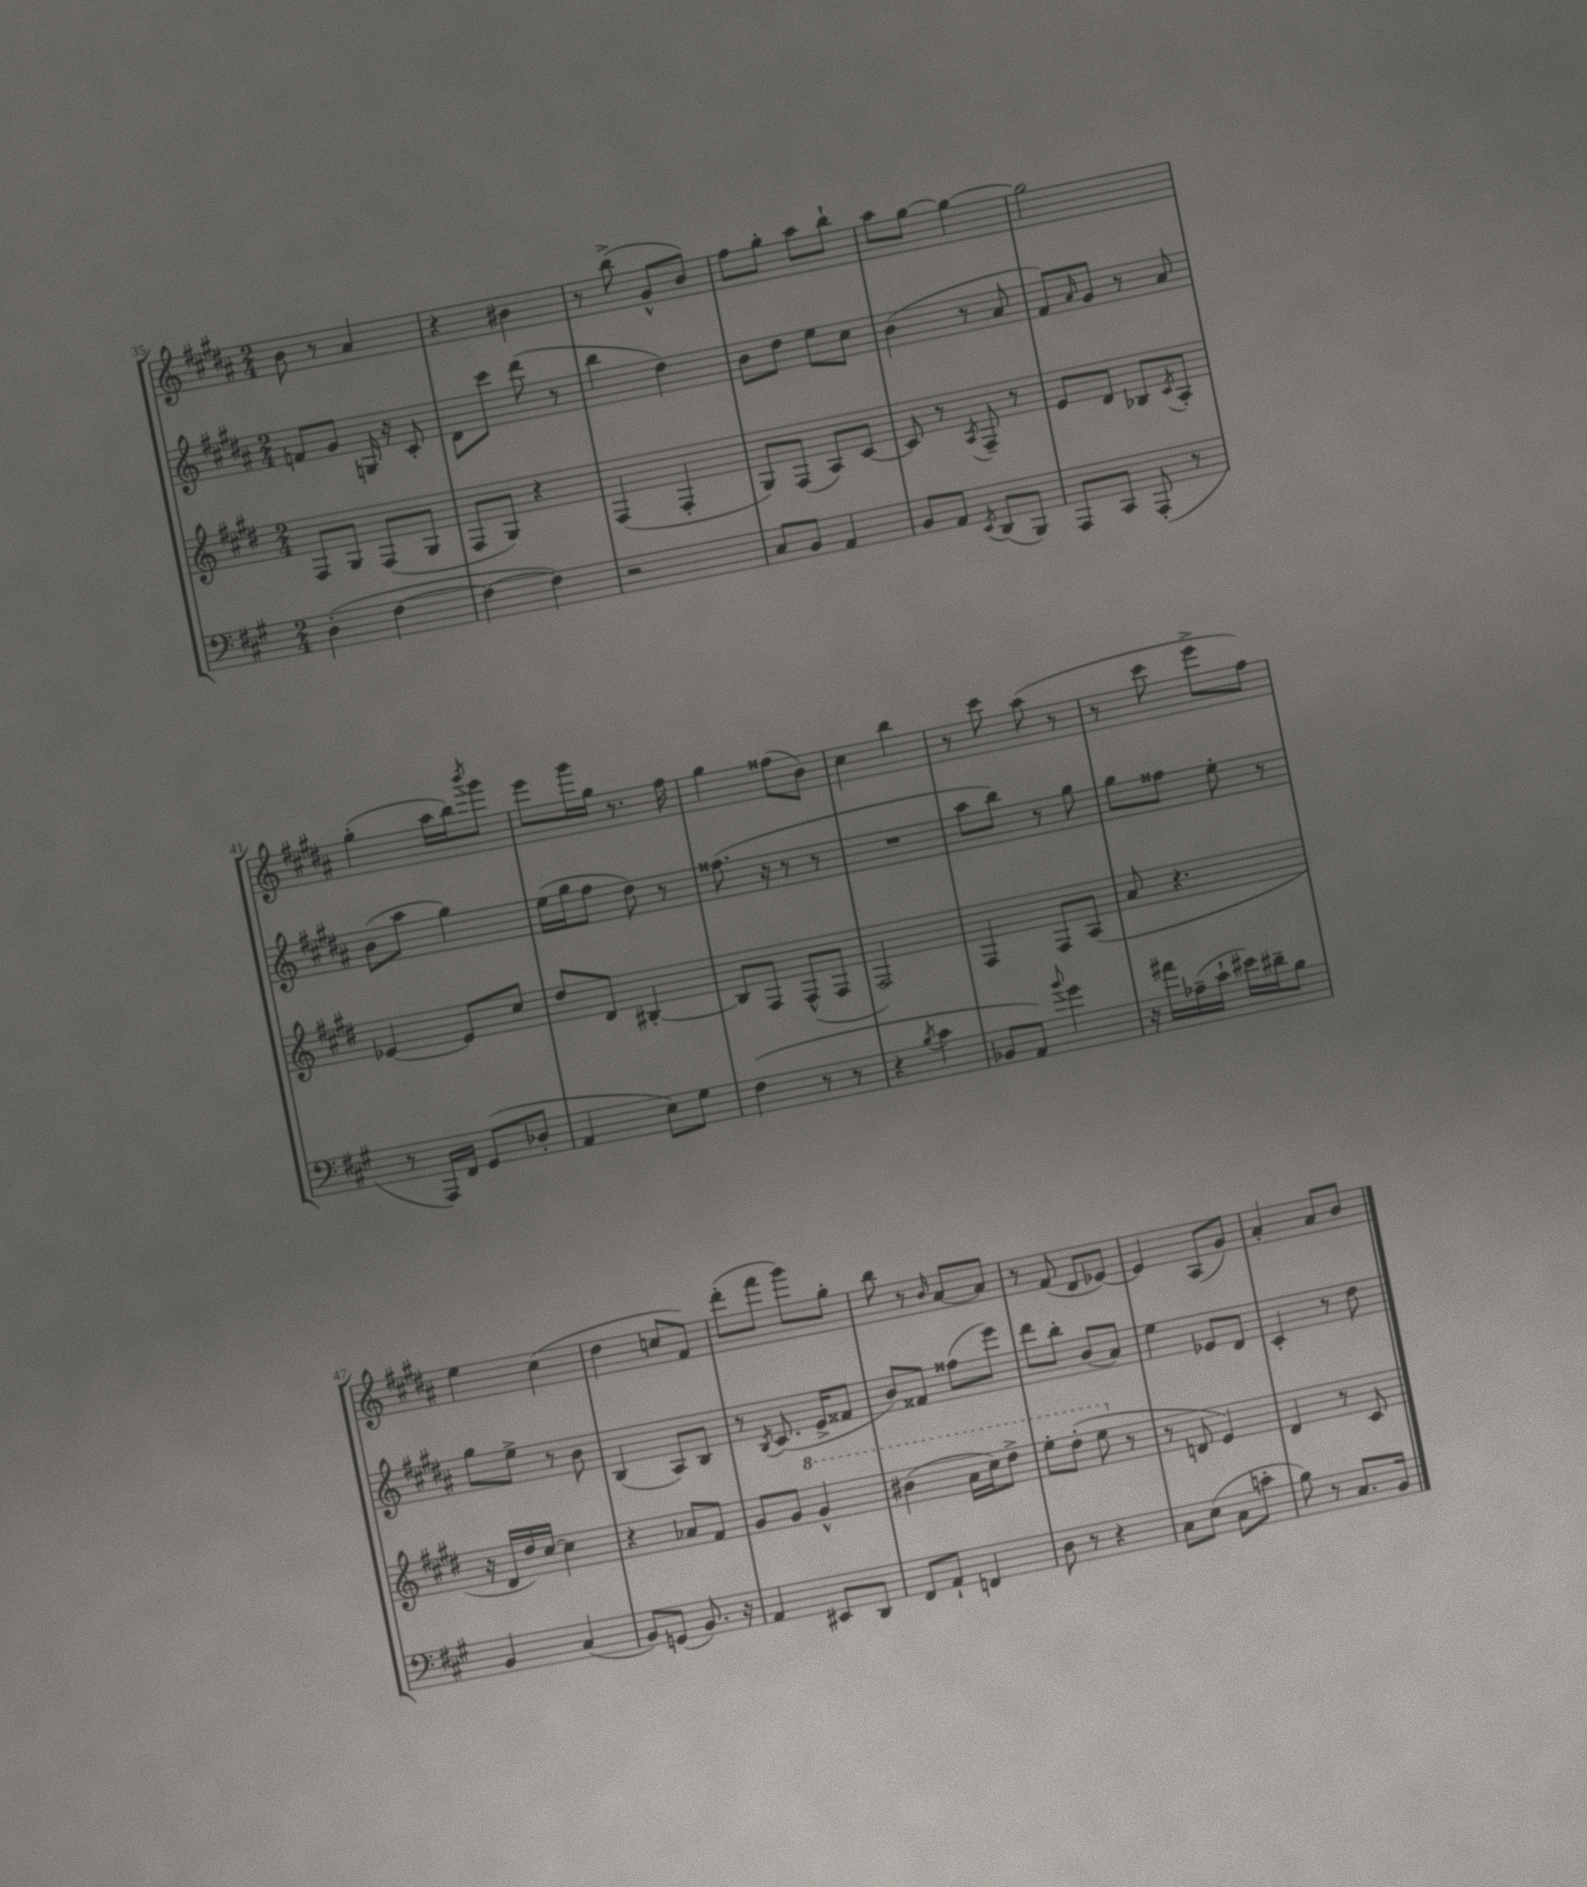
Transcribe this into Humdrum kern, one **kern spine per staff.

**kern	**kern	**kern	**kern
*staff4	*staff3	*staff2	*staff1
*clefF4	*clefG2	*clefG2	*clefG2
*k[f#c#g#]	*k[f#c#g#d#]	*k[f#c#g#d#a#]	*k[f#c#g#d#a#]
*M2/4	*M2/4	*M2/4	*M2/4
(4D'	8F#	8f	8b
.	8G#	8g#	8r
[4F#	(8F#	16G	4a#
.	.	16r	.
.	8G#	8c#'	.
=	=	=	=
4F#_	8F#	8d#	4r
.	8G#)	8ccc#	.
4F#])	4r	(8ddd#	4b#
.	.	8r	.
=	=	=	=
2r	(4F#	4bb	8r
.	.	.	(8bb^
.	4F#'	4dd#)	8g#^^
.	.	.	8b)
=	=	=	=
8C#	8G#)	8b	8ff#
8BB	(8F#	8dd#	8gg#'
4AA	8A)	8ee	8aa#
.	[8c#	8cc#	8bb`
=	=	=	=
8BB	8c#]	(4b	8aa#
8AA	8r	.	[8gg#
8qEE	8qA	.	.
(8DD	8F#~	8r	4gg#_
8BBB)	8r	8a#	.
=	=	=	=
8AAA	8e	8f#)	2gg#]
.	.	16qqa#	.
8CC#	8d#	8g#	.
(8AAA'	8B-	8r	.
.	8qc#	.	.
8r	8A'	8a#	.
=	=	=	=
8r	[4e-	(8b	(4gg#'
16AAA)	.	8aa#	.
16FF#	.	.	.
(8GG#	8e-]	4gg#)	16aa#
.	.	.	16bb)
.	.	.	8qbbb
8D-'	8cc#	.	8ggg#
=	=	=	=
4AA	8dd#	(16ee	8eee
.	.	16gg#	.
.	8d#	8ff#	16ggg#
.	.	.	16gg#
8E)	[4B#'	8dd#)	8.r
8G#	.	8r	.
.	.	.	16ff#
=	=	=	=
(4F#	8B#]	(8.ff##	4gg#
.	8F#	.	.
.	.	16r	.
8r	(8F#^^	8r	(8ff##
8r	8F#	8r	8b)
=	=	=	=
4r	2F#)	2r	4cc#
8qB	.	.	.
4c#	.	.	4bb
=	=	=	=
8BB-	4F#	8aa#	8r
8AA)	.	8bb)	8ccc#
8qqb	.	.	.
4g#	8F#	8r	(8aa#
.	(8A	8gg#	8r
=	=	=	=
16r	8a	8gg#	8r
16a#	.	.	.
(16A-~	4.r	8ff##	8ccc#
16c#`	.	.	.
16e#)	.	8ee'	8eee^
16d#~	.	.	.
8B	.	8r	8ff#)
=	=	=	=
4BB	16r	8gg#	4ee
.	16d#	.	.
.	16dd#)	8ee^	.
.	[16cc#	.	.
(4C#	4cc#]	8r	(4cc#
.	.	8b	.
=	=	=	=
8BB)	4r	(4B	4dd#
(8GG	.	.	.
8.BB)	8a-	8A#)	8cc
.	8f#	8B	8f#)
16r	.	.	.
=	=	=	=
4AA	8g#	8r	(8ddd#'
.	.	8qB	.
.	8g#	(8.c#	8fff#
8EE#	4gg#^^	.	8ggg#)
.	.	16e^	.
8DD	.	8f##	8gg#'
=	=	=	=
8FF#	(4bb#	8b)	8bb
8AA`	.	8f##	8r
.	.	.	16qqb
4FF	16aa	(8ff##	[8a#
.	16ccc#)	.	.
.	8ddd#^	8eee)	8a#]
=	=	=	=
8D	8eee'	8ddd#	8r
8r	(8ddd#'	8bb'	(8f#
4r	8eee	(8b	8d#
.	8r	8a#)	[8e-)
=	=	=	=
8C#	8r	4ee	4e-]
(8E	8d	.	.
8C#	4e)	8e-	(8A#
8c'	.	8d#	8g#)
=	=	=	=
8B)	4d#	4c#'	4a#'
8r	.	.	.
8.C#	8r	8r	8a#
.	8c#	8dd#	8b
16BB	.	.	.
==	==	==	==
*-	*-	*-	*-
